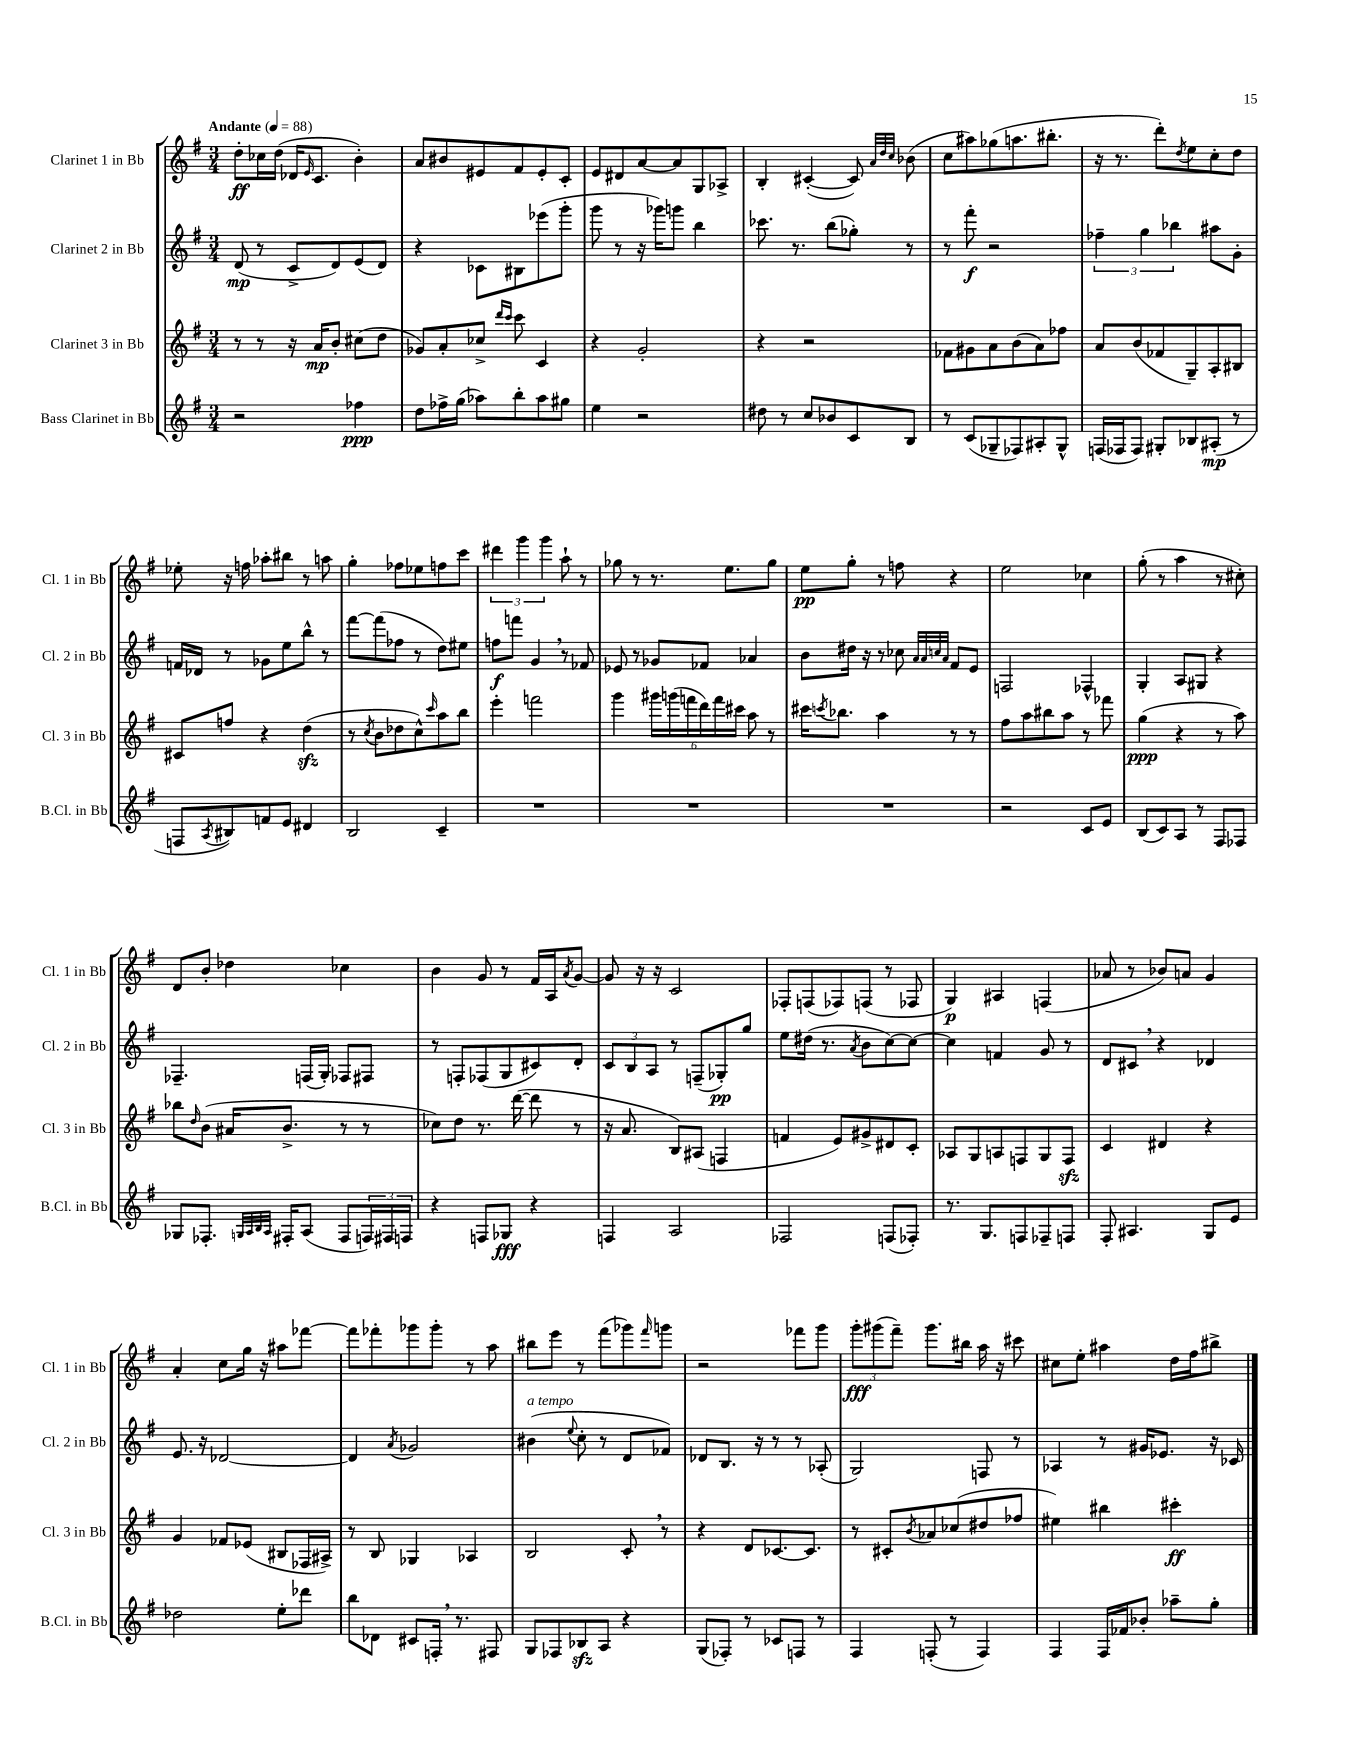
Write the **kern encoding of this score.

**kern	**kern	**kern	**kern
*staff4	*staff3	*staff2	*staff1
*clefG2	*clefG2	*clefG2	*clefG2
*k[f#]	*k[f#]	*k[f#]	*k[f#]
*M3/4	*M3/4	*M3/4	*M3/4
*MM88	*MM88	*MM88	*MM88
2r	8r	(8d	8dd'
.	8r	8r	16cc-
.	.	.	(16dd
.	16r	8c^	16d-
.	.	.	16qqe
.	16a	.	8.c
.	8b'	8d)	.
4ff-	(8cc#	(8e	4b')
.	8dd	8d)	.
=	=	=	=
8dd	8g-)	4r	8a
16ff-^	8a'	.	8b#
(16gg	.	.	.
8aa-)	8cc-^	8c-	8e#
.	16qqddd	.	.
.	16qqccc	.	.
8bb'	8ccc	8B#	8f#
8aa-	4c	(8eee-	8e#'
8gg#	.	8ggg'	8c'
=	=	=	=
4ee	4r	8ggg	8e
.	.	8r	8d#
2r	2g'	16r	[8a
.	.	16ggg-)	.
.	.	8ggg	8a]
.	.	4bb	8G
.	.	.	8A-^
=	=	=	=
8dd#	4r	8.ccc-	4B'
8r	.	.	.
.	.	8.r	.
8cc	2r	.	([4c#'
8b-	.	(8bb	.
8c	.	8gg-')	8c#])
.	.	.	32qqa
.	.	.	32qqdd
.	.	.	32qqcc
8B	.	8r	(8b-
=	=	=	=
8r	8f-	8r	8cc
(8c	8g#	8fff#'	8aa#)
8G-~	8a	2r	(8gg-
8F-)	(8b	.	8.aa
8A#'	8a)	.	.
.	.	.	8.bb#'
8G-^^	8ff-	.	.
=	=	=	=
(16F	8a	6ff-~	16r
16F-	.	.	8.r
8F-)	(8b	.	.
.	.	6gg	.
8G#'	8f-	.	8ddd')
.	.	6bb-	.
.	.	.	8qdd
8B-	8G~)	.	8ee
(8A#'	8A'	8aa#	8cc'
8r	8B#	8g'	8dd
=	=	=	=
8F	8c#	16f	8ee-'
.	.	16d-	.
8qA	.	.	.
8B#)	8ff	8r	16r
.	.	.	16ff
8f	4r	8g-	8aa-'
8e	.	8ee	8bb#
4d#	(4dd	8bb^^	8r
.	.	8r	8aa
=	=	=	=
2B	8r	[8fff#	4gg'
.	8qcc	.	.
.	8b	(8fff#]	.
.	8dd-	8ff-	8ff-
.	8cc^^)	8r	8ee-
.	16qqccc	.	.
4c~	8aa	8dd)	8ff
.	8bb	8ee#	8ccc
=	=	=	=
2.r	4eee'	8ff	6ddd#
.	.	8fff	.
.	.	.	6ggg
.	2fff	4g	.
.	.	.	6ggg
.	.	8r	8aa`
.	.	8f-	8r
=	=	=	=
2.r	4ggg	8e-	8gg-
.	.	8r	8r
.	24ggg#	8g-	8.r
.	(24ggg	.	.
.	24fff	.	.
.	24ddd)	8f-	.
.	24fff	.	.
.	.	.	8.ee
.	24ccc#	.	.
.	8aa	4a-	.
.	8r	.	8gg-
=	=	=	=
2.r	16ccc#	8b	8ee
.	8qccc	.	.
.	8.bb-	.	.
.	.	16dd#	8gg'
.	.	16r	.
.	4aa	8r	8r
.	.	8cc-	8ff
.	.	32qqa	.
.	.	32qqa	.
.	.	32qqcc	.
.	.	32qqa	.
.	8r	8f#	4r
.	8r	8e	.
=	=	=	=
2r	8ff#	2F	2ee
.	8aa	.	.
.	8bb#	.	.
.	8aa	.	.
8c	8r	4F-^^	4cc-
8e	8fff-	.	.
=	=	=	=
(8B	(4gg	4G'	(8gg'
8c)	.	.	8r
8A	4r	8A	4aa
8r	.	8G#	.
8F#	8r	4r	8r
8F-	8aa)	.	8cc#')
=	=	=	=
8G-	8bb-	4.F-~	8d
.	16qqdd	.	.
8.F-'	(8b	.	8b'
.	16a#	.	4dd-
32qqG	.	.	.
32qqA	.	.	.
32qqB	.	.	.
32qqA	.	.	.
16F#'	8.b^	.	.
(8A	.	(16F	.
.	.	16G')	.
8F#	8r	8F-	4cc-
24F)	8r	8F#	.
24F#	.	.	.
24F	.	.	.
=	=	=	=
4r	8cc-)	8r	4b
.	8dd	8F'	.
8F	8.r	(8F-	8g
8G-	.	8G	8r
.	([16ddd	.	.
4r	8ddd]	8c#)	16f#
.	.	.	16A
.	.	.	8qa
.	8r	8d'	[8g
=	=	=	=
4F	16r	12c	8g]
.	8.a	.	.
.	.	12B	.
.	.	.	16r
.	.	12A	.
.	.	.	16r
2A	8B)	8r	2c
.	(8A#	(8F~	.
.	4F	8G-')	.
.	.	8gg	.
=	=	=	=
2F-	4f	8ee	8F-'
.	.	(16dd#	(8F
.	.	8.r	.
.	8e)	.	8F-)
.	.	8qa	.
.	8g#^	8b	(8F
(8F	8d#	[8cc)	8r
8F-')	8c'	8cc_	8F-
=	=	=	=
8.r	8A-	4cc]	4G)
.	8G	.	.
8.G	.	.	.
.	8A	4f	4A#
8F	8F	.	.
8F-~	8G	8g	(4F
8F	8F	8r	.
=	=	=	=
8F#'	4c	8d	8a-
4.A#	.	8c#	8r
.	4d#	4r	8b-)
.	.	.	8a
8G	4r	4d-	4g
8e	.	.	.
=	=	=	=
2dd-	4g	8.e	4a'
.	.	16r	.
.	8f-	[2d-	8cc
.	(8e-	.	16gg
.	.	.	16r
8ee'	8B#	.	8aa#
8ddd-	16F-	.	[8fff-
.	16A#^)	.	.
=	=	=	=
8bb	8r	4d-]	8fff-]
8d-	8B	.	8fff-'
.	.	8qa	.
8c#	4G-	2g-	8ggg-
16F'	.	.	8ggg-'
8.r	.	.	.
.	4A-	.	8r
8F#	.	.	8aa
=	=	=	=
8G	2B	(4b#	8bb#
8F-	.	.	8eee
.	.	8qqee	.
8B-	.	8cc'	8r
8A	.	8r	(8fff#
4r	8c'	8d	8ggg-)
.	.	.	16qqfff#
.	8r	8f-)	8ggg
=	=	=	=
(8G	4r	8d-	2r
8F-')	.	8.B	.
8r	8d	.	.
.	.	16r	.
8c-	[8.c-	8r	.
8F	.	8r	8fff-
.	8.c-]	.	.
8r	.	(8A-'	8ggg
=	=	=	=
4F#	8r	2G)	12ggg'
.	.	.	(12ggg#
.	8c#'	.	.
.	.	.	12fff#~)
.	8qb	.	.
(8F'	8a-	.	8.ggg#
8r	(8cc-	.	.
.	.	.	16bb#
4F)	8dd#	8F	16aa
.	.	.	16r
.	8ff-	8r	8ccc#
=	=	=	=
4F#	4ee#)	4A-	8cc#
.	.	.	8ee'
16F#	4bb#	8r	4aa#
16f-	.	.	.
8b-'	.	16g#	.
.	.	8.e-	.
8aa-~	4ccc#'	.	16dd
.	.	.	16ff#
8gg'	.	16r	8bb#^
.	.	16c-	.
==	==	==	==
*-	*-	*-	*-
